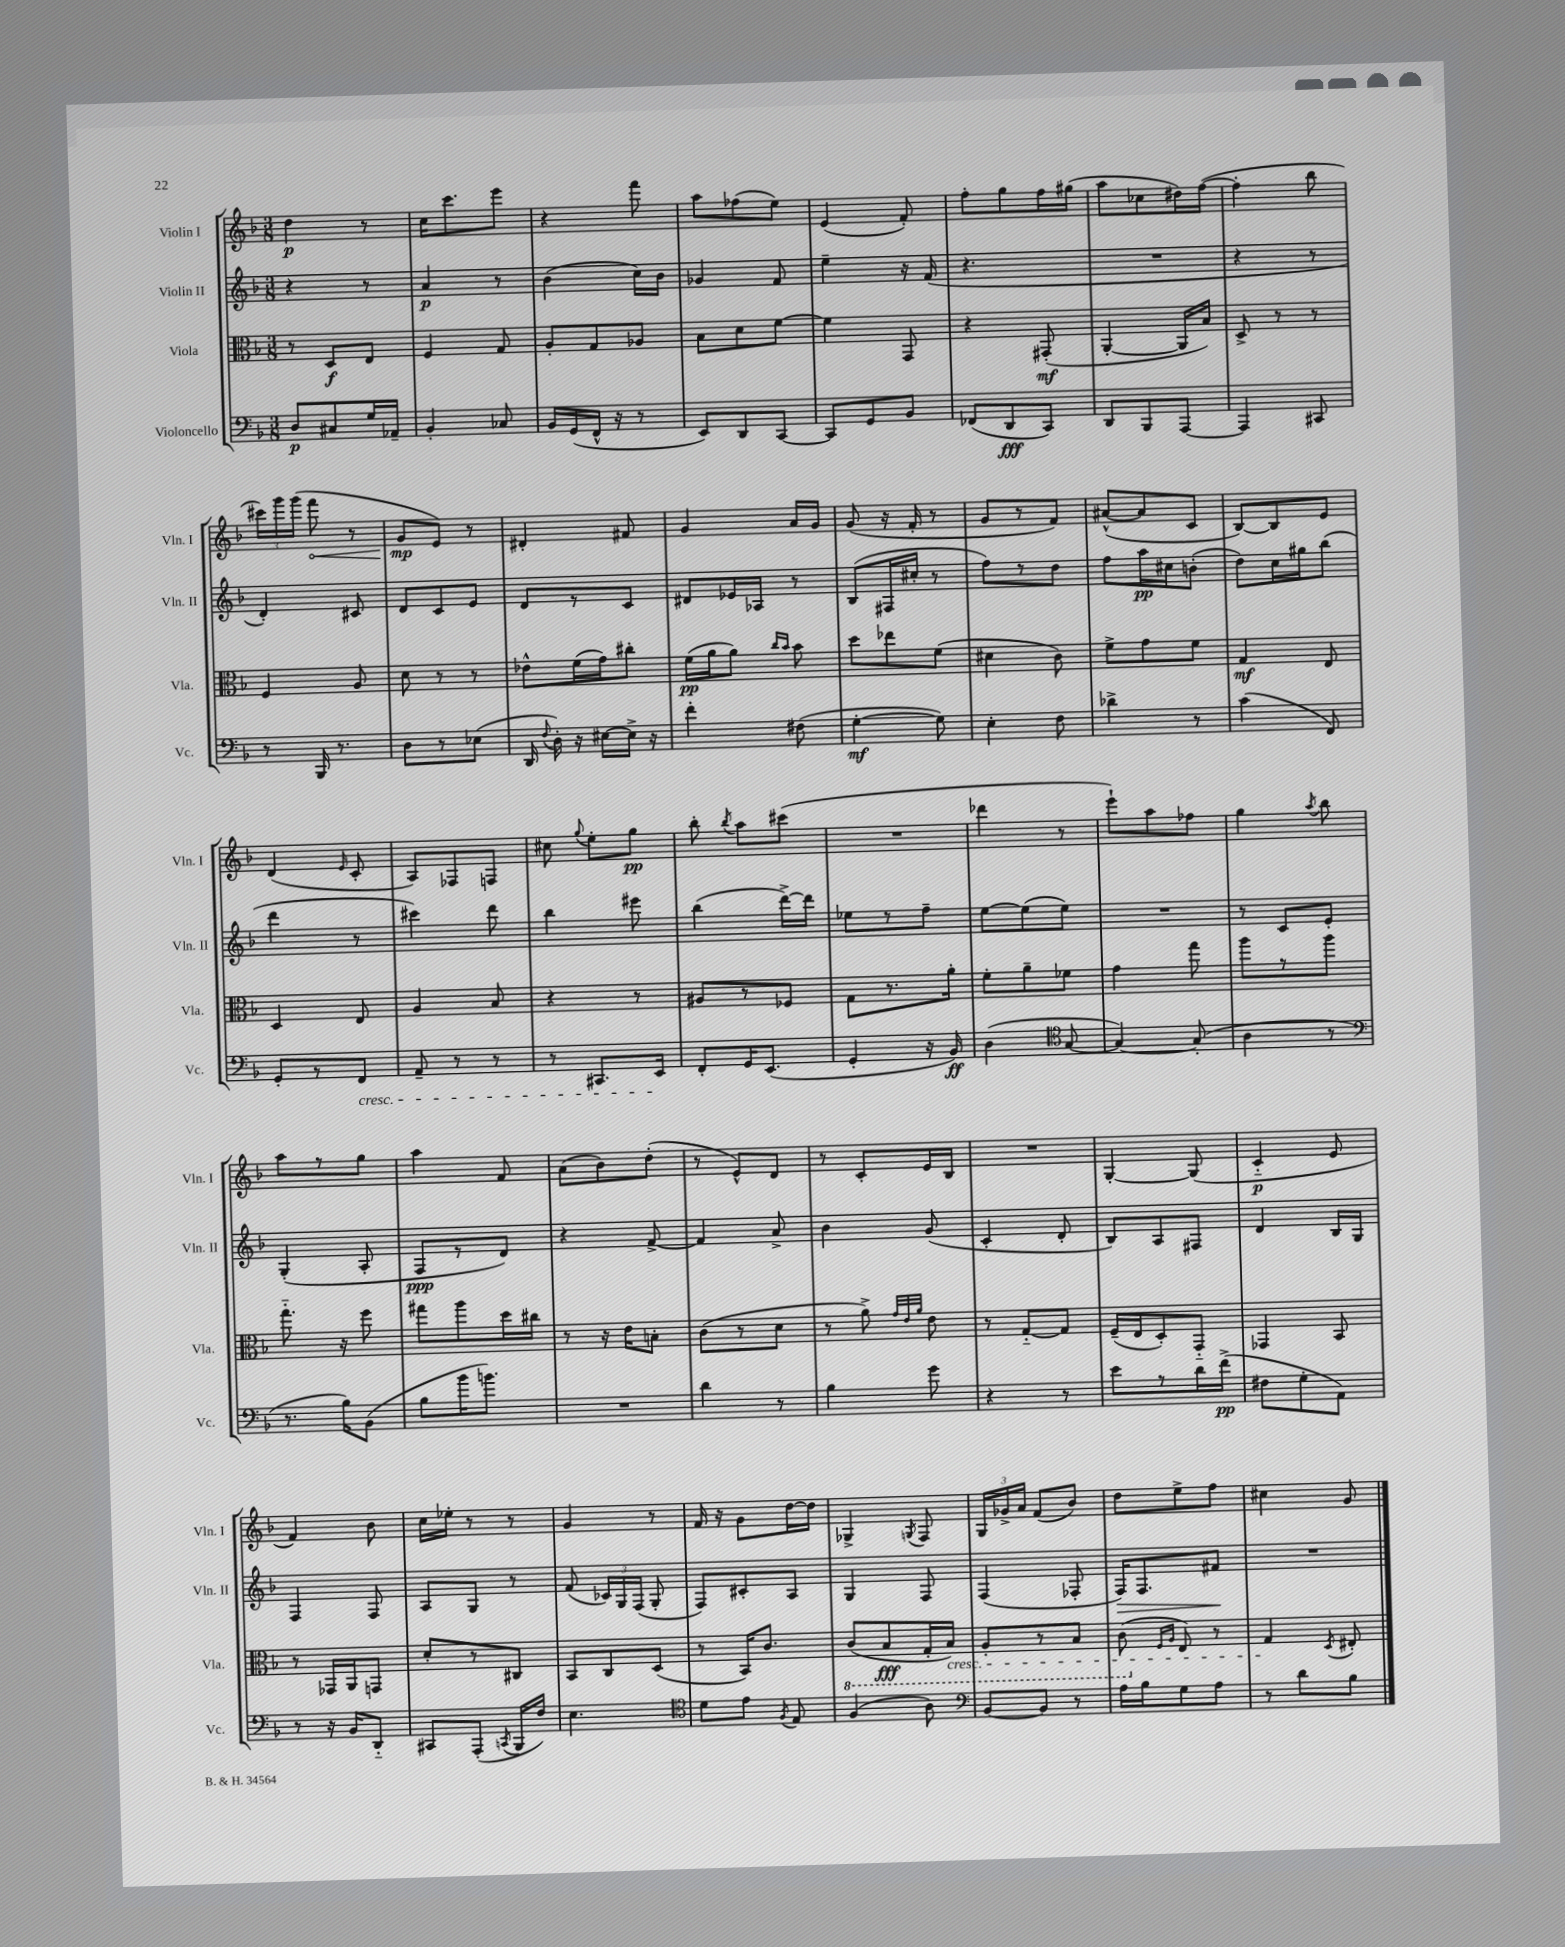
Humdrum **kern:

**kern	**dynam	**kern	**dynam	**kern	**dynam	**kern	**dynam
*part4	*part4	*part3	*part3	*part2	*part2	*part1	*part1
*staff4	*staff4	*staff3	*staff3	*staff2	*staff2	*staff1	*staff1
*I"Violoncello	*	*I"Viola	*	*I"Violin II	*	*I"Violin I	*
*I'Vc.	*	*I'Vla.	*	*I'Vln. II	*	*I'Vln. I	*
*clefF4	*	*clefC3	*	*clefG2	*	*clefG2	*
*k[b-]	*	*k[b-]	*	*k[b-]	*	*k[b-]	*
*M3/8	*	*M3/8	*	*M3/8	*	*M3/8	*
=1	=1	=1	=1	=1	=1	=1	=1
8D/L	p	8r	.	4r	.	4dd\	p
8C#X/	.	8D/L	f	.	.	.	.
16G/L	.	8E/J	.	8r	.	8r	.
16AA-X~/JJ	.	.	.	.	.	.	.
=2	=2	=2	=2	=2	=2	=2	=2
4BB-'/	.	4F/	.	4a/	p	16cc\KL	.
.	.	.	.	.	.	8.ccc\	.
8C-X/	.	8G/	.	8r	.	8eee\J	.
=3	=3	=3	=3	=3	=3	=3	=3
16BB-/LL	.	8A'/L	.	(4b-\	.	4r	.
(16GG/	.	.	.	.	.	.	.
16FF^^/JJ	.	8G/	.	.	.	.	.
16r	.	.	.	.	.	.	.
8r	.	8A-X/J	.	16cc\LL)	.	8fff\	.
.	.	.	.	16b-\JJ	.	.	.
=4	=4	=4	=4	=4	=4	=4	=4
8EE/L)	.	8B-\L	.	4g-X/	.	8aa\L	.
8DD/	.	8d\	.	.	.	(8ff-X\	.
[8CC/J	.	[8f\J	.	8f/	.	8ee\J)	.
=5	=5	=5	=5	=5	=5	=5	=5
8CC/L]	.	4f\]	.	4ee~\	.	(4e/	.
8GG/	.	.	.	.	.	.	.
8BB-/J	.	8GG/	.	16r	.	8f'/)	.
.	.	.	.	(16f/	.	.	.
=6	=6	=6	=6	=6	=6	=6	=6
(8FF-X/L	.	4r	.	4.r	.	8ff'\L	.
8DD/	fff	.	.	.	.	8gg\	.
8CC/J)	.	(8GG#X'/	mf	.	.	16ff\L	.
.	.	.	.	.	.	(16gg#X\JJ	.
=7	=7	=7	=7	=7	=7	=7	=7
8DD/L	.	[4AA'/	.	4.r	.	8aa\L	.
8BBB-/	.	.	.	.	.	8cc-X\	.
[8AAA/J	.	16AA/LL]	.	.	.	16dd#X\L)	.
.	.	16B-/JJ)	.	.	.	([16ff\JJ	.
=8	=8	=8	=8	=8	=8	=8	=8
4AAA/]	.	8D^/	.	4r	.	4ff'\]	.
.	.	8r	.	.	.	.	.
8CC#X/	.	8r	.	8r	.	8bb-\	.
!!LO:LB:g=z
=9	=9	=9	=9	=9	=9	=9	=9
8r	.	4F/	.	4d'/)	.	24ccc#X\LL)	.
.	.	.	.	.	.	24ggg\	.
.	.	.	.	.	.	(24ggg\JJ	.
!	!	!	!	!	!	!	!LO:HP:b
16BBB-/	.	.	.	.	.	8fff\	<
8.r	.	.	.	.	.	.	.
.	.	8A/	.	8c#X/	.	8r	.
=10	=10	=10	=10	=10	=10	=10	=10
8D\L	.	8d\	.	8d/L	.	8g/L	mp
8r	.	8r	.	8c/	.	8e/J)	[
(8E-X\J	.	8r	.	8e/J	.	8r	.
=11	=11	=11	=11	=11	=11	=11	=11
16DD/	.	8e-X^^\L	.	8d/L	.	4d#X'/	.
8qqF/	.	.	.	.	.	.	.
16D'\)	.	.	.	.	.	.	.
16r	.	(16f\L	.	8r	.	.	.
[16E#X\LL	.	16g\J)	.	.	.	.	.
16E#^\JJ]	.	8cc#X'\J	.	8c/J	.	8f#X/	.
16r	.	.	.	.	.	.	.
=12	=12	=12	=12	=12	=12	=12	=12
4f'\	.	(16f\LL	pp	8d#X/L	.	4g/	.
.	.	16a\J	.	.	.	.	.
.	.	8a\J)	.	16e-X/L	.	.	.
.	.	.	.	16A-X/JJ	.	.	.
.	.	16qqcc/LL	.	.	.	.	.
.	.	16qqb-/JJ	.	.	.	.	.
(8F#X\	.	8b-\	.	8r	.	16a/LL	.
.	.	.	.	.	.	16g/JJ	.
=13	=13	=13	=13	=13	=13	=13	=13
[4G'\	mf	8dd\L	.	(8B-/L	.	(8g/	.
.	.	8ee-X\	.	16F#X/L	.	16r	.
.	.	.	.	16cc#X'/JJ	.	16f'/	.
8G\])	.	(8f\J	.	8r	.	8r	.
=14	=14	=14	=14	=14	=14	=14	=14
4E'\	.	4d#X\	.	8ff\L)	.	8g/L	.
.	.	.	.	8r	.	8r	.
8F\	.	8c\)	.	8dd\J	.	8f/J)	.
=15	=15	=15	=15	=15	=15	=15	=15
4d-X^\	.	8f^\L	.	8ff\L	.	([8a#X^^/L	.
.	.	8g\	.	16aa\L	pp	8a#/]	.
.	.	.	.	16cc#X\J	.	.	.
8r	.	8f\J	.	(8bn'\J	.	8c/J	.
=16	=16	=16	=16	=16	=16	=16	=16
(4c\	.	4G/	mf	8dd\L)	.	[8B-/L)	.
.	.	.	.	16cc\L	.	8B-/]	.
.	.	.	.	16gg#X\J	.	.	.
8FF/)	.	8E/	.	(8bb-\J	.	8e/J	.
!!LO:LB:g=z
=17	=17	=17	=17	=17	=17	=17	=17
8GG'/L	.	4D/	.	4ddd\	.	(4d/	.
8r	.	.	.	.	.	.	.
.	.	.	.	.	.	16qqe/	.
!LO:TX:b:i:t=cresc.	!	!	!	!	!	!	!
8FF/J	.	8E/	.	8r	.	8c'/	.
=18	=18	=18	=18	=18	=18	=18	=18
8AA~/	.	4A/	.	4ccc#X\)	.	8A/L)	.
8r	.	.	.	.	.	8F-X/	.
8r	.	8B-/	.	8ddd\	.	8Fn/J	.
=19	=19	=19	=19	=19	=19	=19	=19
8r	.	4r	.	4bb-\	.	8cc#X\	.
.	.	.	.	.	.	8qqgg/	.
8.CC#X/L	.	.	.	.	.	8ee'\L	.
.	.	8r	.	8eee#X\	.	8gg\J	pp
16EE/Jk	.	.	.	.	.	.	.
=20	=20	=20	=20	=20	=20	=20	=20
8FF'/L	.	8A#X/L	.	(4bb-\	.	8bb-'\	.
.	.	.	.	.	.	8qbb-/	.
16GG/K	.	8r	.	.	.	8aa\L	.
(8.EE/J	.	.	.	.	.	.	.
.	.	8F-X/J	.	[16ddd^\LL)	.	(8ccc#X\J	.
.	.	.	.	16ddd\JJ]	.	.	.
=21	=21	=21	=21	=21	=21	=21	=21
4GG'/	.	8G\L	.	8ee-X\L	.	4.r	.
.	.	8.r	.	8r	.	.	.
16r	.	.	.	8ff~\J	.	.	.
16BB-/)	ff	16a'\Jk	.	.	.	.	.
=22	=22	=22	=22	=22	=22	=22	=22
(4D\	.	8f'\L	.	[8ee\L	.	4ddd-X\	.
.	.	8a~\	.	(8ee\]	.	.	.
*clefC4	*	*	*	*	*	*	*
[8G/	.	8f-X\J	.	8ee\J)	.	8r	.
=23	=23	=23	=23	=23	=23	=23	=23
4G/_)	.	4g\	.	4.r	.	8eee`\L)	.
.	.	.	.	.	.	8aa\	.
(8G'/]	.	8gg\	.	.	.	8ff-X\J	.
=24	=24	=24	=24	=24	=24	=24	=24
4A\	.	8aa\L	.	8r	.	4gg\	.
.	.	8r	.	8c/L	.	.	.
.	.	.	.	.	.	8qaa/	.
8r	.	8aa\J	.	8e'/J	.	8bb-\	.
!!LO:LB:g=z
=25	=25	=25	=25	=25	=25	=25	=25
*clefF4	*	*	*	*	*	*	*
8.r	.	8.gg\	.	(4G'/	.	8aa\L	.
.	.	.	.	.	.	8r	.
16B-\KL)	.	16r	.	.	.	.	.
(8BB-\J	.	8ff\	.	8A'/	.	8gg\J	.
=26	=26	=26	=26	=26	=26	=26	=26
8B-\L	.	8gg#X\L	.	8F/L	ppp	4aa\	.
16b-\K	.	8aa\	.	8r	.	.	.
8.bn\J)	.	.	.	.	.	.	.
.	.	16dd\L	.	8d/J)	.	8f/	.
.	.	16cc#X\JJ	.	.	.	.	.
=27	=27	=27	=27	=27	=27	=27	=27
4.r	.	8r	.	4r	.	(8a\L	.
.	.	16r	.	.	.	8b-\)	.
.	.	16e\KL	.	.	.	.	.
.	.	8Bn'\J	.	[8f^/	.	(8dd'\J	.
=28	=28	=28	=28	=28	=28	=28	=28
4d\	.	(8c\L	.	4f/]	.	8r	.
.	.	8r	.	.	.	8e^^/L)	.
8r	.	8d\J	.	8a^/	.	8d/J	.
=29	=29	=29	=29	=29	=29	=29	=29
4B-\	.	8r	.	4b-\	.	8r	.
.	.	8a^\)	.	.	.	8c'/L	.
.	.	32qqg/LLL	.	.	.	.	.
.	.	32qqe/	.	.	.	.	.
.	.	32qqa/JJJ	.	.	.	.	.
8g\	.	8e\	.	(8g/	.	16e/L	.
.	.	.	.	.	.	16B-/JJ	.
=30	=30	=30	=30	=30	=30	=30	=30
4r	.	8r	.	4c'/	.	4.r	.
.	.	[8G/L	.	.	.	.	.
8r	.	8G/J]	.	8d'/	.	.	.
=31	=31	=31	=31	=31	=31	=31	=31
8e\L	.	(16F~/LL	.	8B-/L)	.	[4G'/	.
.	.	16E/J	.	.	.	.	.
8r	.	8D'/)	.	8A/	.	.	.
16d\L	.	8GG/J	.	8F#X/J	.	(8G/]	.
(16f^\JJ	pp	.	.	.	.	.	.
=32	=32	=32	=32	=32	=32	=32	=32
8F#X\L	.	4GG-X/	.	4d/	.	4c/	p
8G'\	.	.	.	.	.	.	.
8AA\J)	.	8BB-/	.	16B-/LL	.	8e/	.
.	.	.	.	16G/JJ	.	.	.
!!LO:LB:g=z
=33	=33	=33	=33	=33	=33	=33	=33
8r	.	8r	.	4F/	.	4f/)	.
16r	.	16GG-X/LL	.	.	.	.	.
16BB-/KL	.	16AA/J	.	.	.	.	.
8DD/J	.	8GGn/J	.	8F/	.	8b-\	.
=34	=34	=34	=34	=34	=34	=34	=34
8CC#X/L	.	8d'/L	.	8A/L	.	16cc\LL	.
.	.	.	.	.	.	16ee-X'\JJ	.
(8AAA'/J	.	8r	.	8G/J	.	8r	.
8qCCn/	.	.	.	.	.	.	.
16BBB-/LL	.	8C#X/J	.	8r	.	8r	.
16F/JJ)	.	.	.	.	.	.	.
=35	=35	=35	=35	=35	=35	=35	=35
4.E\	.	8BB-/L	.	(8f/	.	4g/	.
.	.	8C/	.	24c-X/LL)	.	.	.
.	.	.	.	24G/	.	.	.
.	.	.	.	(24F/JJ	.	.	.
.	.	(8D/J	.	8G'/	.	8r	.
=36	=36	=36	=36	=36	=36	=36	=36
*clefC4	*	*	*	*	*	*	*
8d\L	.	8r	.	8F/L)	.	16f/	.
.	.	.	.	.	.	16r	.
8e\J	.	16BB-/KL)	.	8c#X'/	.	8g\L	.
.	.	8.c/J	.	.	.	.	.
8qF/	.	.	.	.	.	.	.
8E/	.	.	.	8A/J	.	[16dd\L	.
.	.	.	.	.	.	16dd\JJ]	.
=37	=37	=37	=37	=37	=37	=37	=37
*	*	*8ba	*	*	*	*	*
(4F/	.	(8C/L	.	4G/	.	4G-X^/	.
.	.	8BB-/	fff	.	.	.	.
.	.	.	.	.	.	8qGn/	.
8A\)	.	16GG'/L	.	8F/	.	8F/	.
!	!	!LO:TX:b:i:t=cresc.	!	!	!	!	!
.	.	16BB-/JJ)	.	.	.	.	.
=38	=38	=38	=38	=38	=38	=38	=38
*clefF4	*	*	*	*	*	*	*
[8BB-/L	.	8AA'/L	.	(4F/	.	24G/LL	.
.	.	.	.	.	.	24g-X^/	.
.	.	.	.	.	.	24a/JJ	.
8BB-/J]	.	8r	.	.	.	(8f/L	.
8r	.	8BB-/J	.	8F-X'/	.	8b-/J)	.
=39	=39	=39	=39	=39	=39	=39	=39
!	!	!	!	!	!LO:HP:b	!	!
16A\LL	.	(8C\	.	16F/KL)	>	8dd\L	.
16B-\J	.	.	.	8.F/	.	.	.
*	*	*X8ba	*	*	*	*	*
.	.	16qqF/LL	.	.	.	.	.
.	.	16qqA/JJ	.	.	.	.	.
8G\	.	8E/)	.	.	.	8ee^\	.
8A\J	.	8r	.	8f#X/J	.	8ff\J	.
.	.	.	.	.	]	.	.
=40	=40	=40	=40	=40	=40	=40	=40
8r	.	4G/	.	4.r	.	4cc#X\	.
8d\L	.	.	.	.	.	.	.
.	.	8qD/	.	.	.	.	.
8B-\J	.	8E#X'/	.	.	.	8g/	.
==	==	==	==	==	==	==	==
*-	*-	*-	*-	*-	*-	*-	*-
